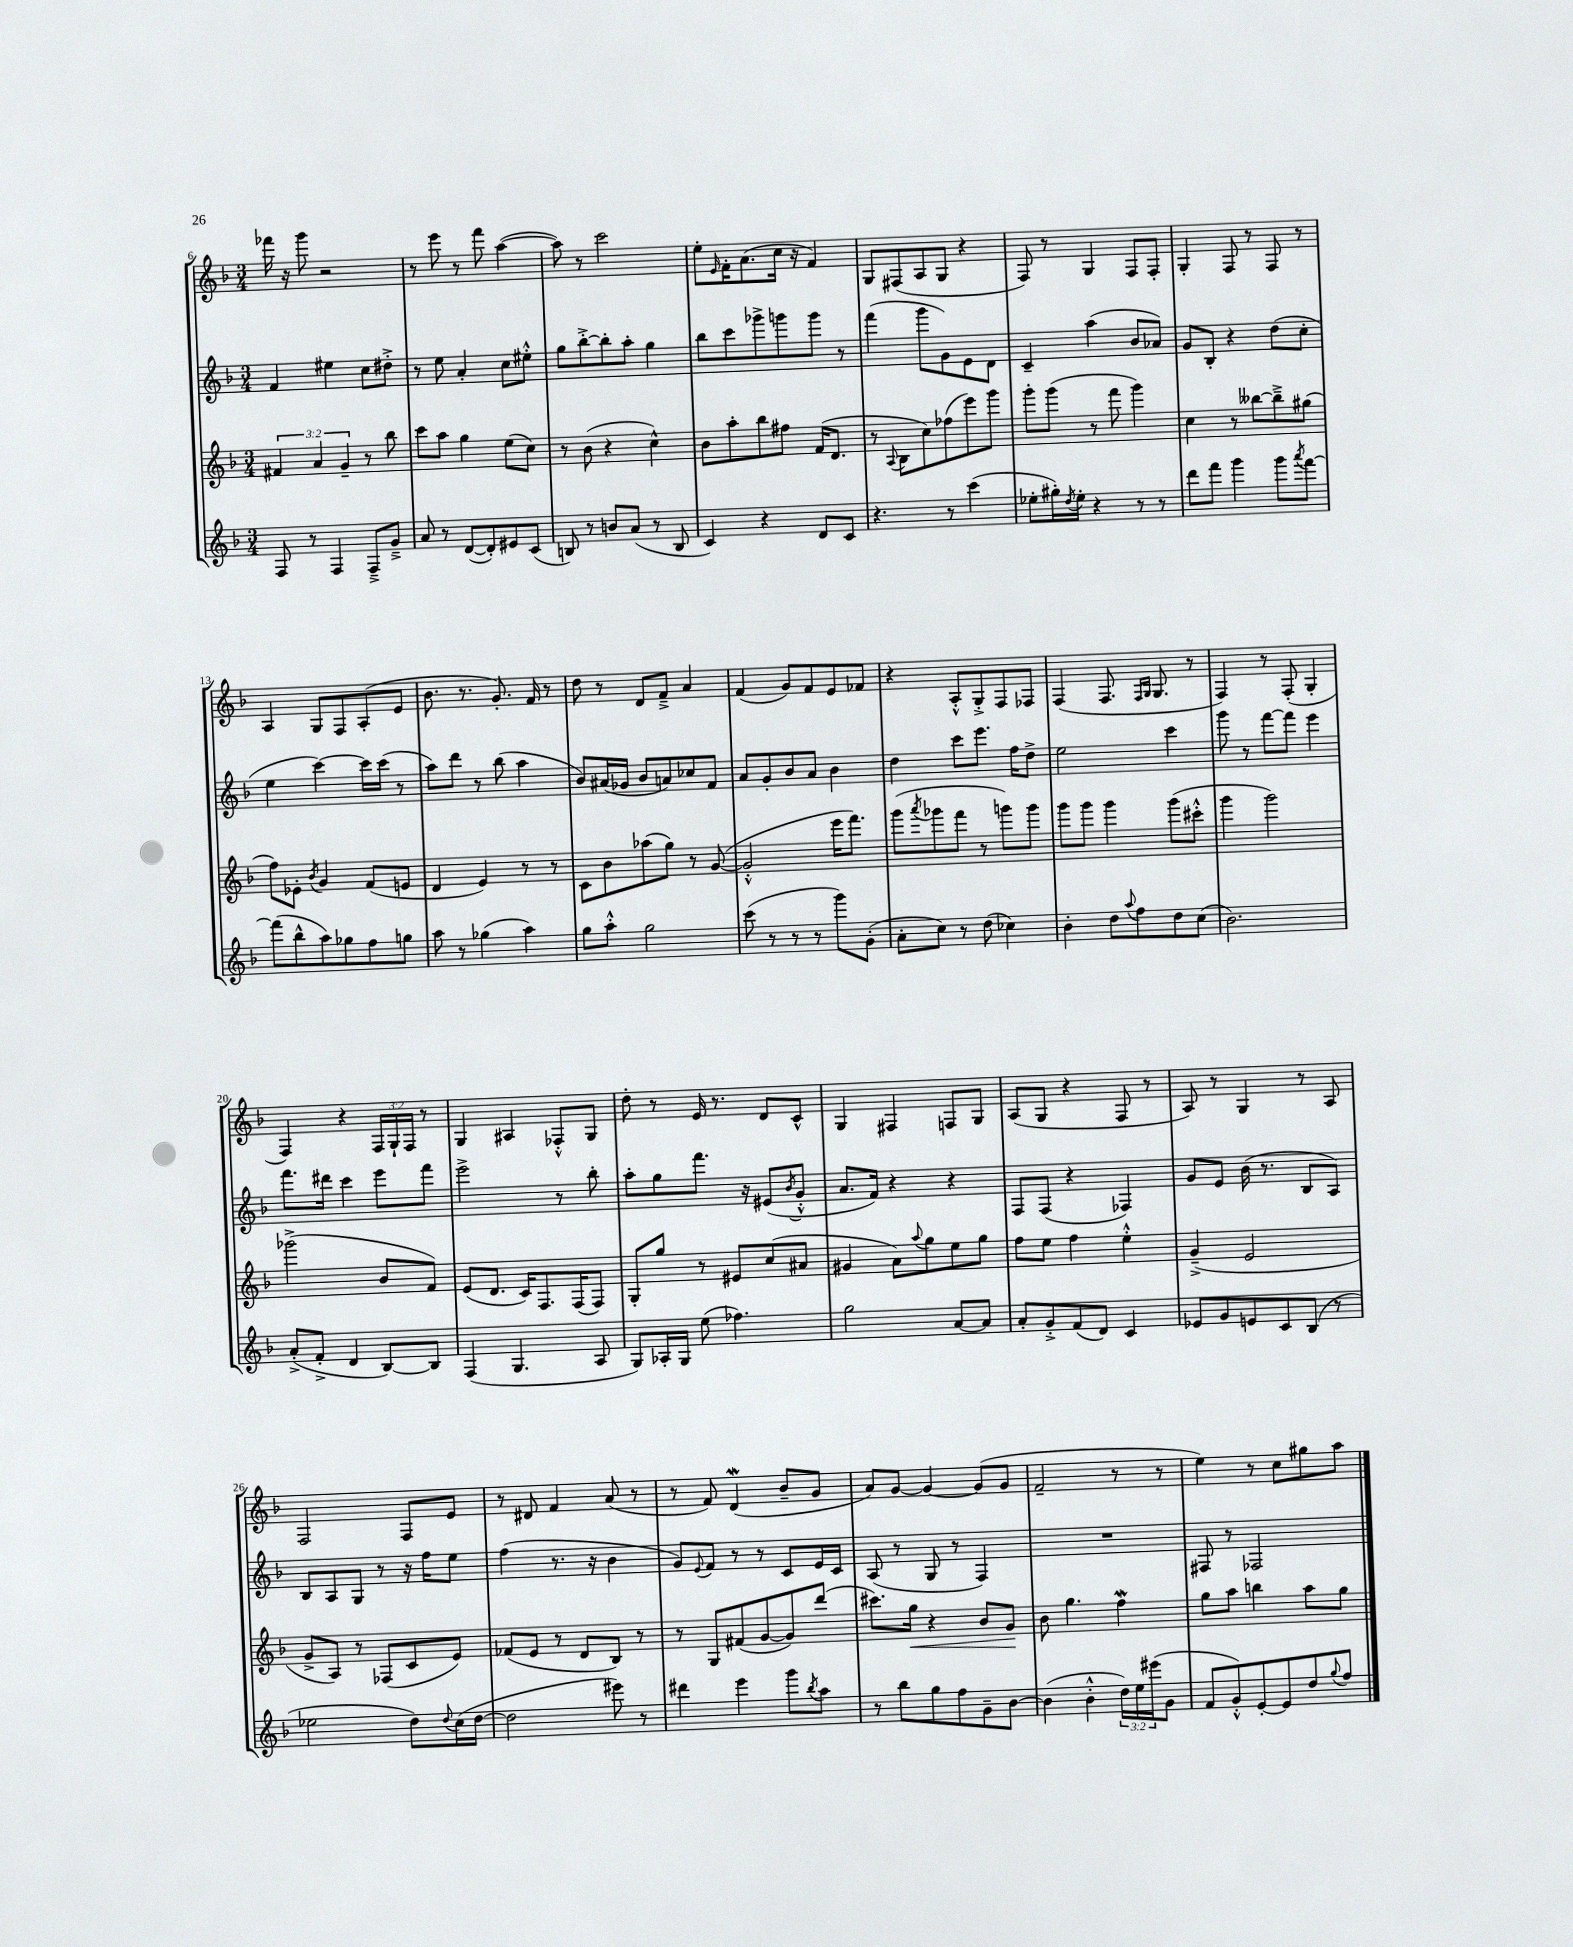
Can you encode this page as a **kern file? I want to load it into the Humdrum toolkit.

**kern	**kern	**dynam	**kern	**kern
*part4	*part3	*part3	*part2	*part1
*staff4	*staff3	*staff3	*staff2	*staff1
*clefG2	*clefG2	*	*clefG2	*clefG2
*k[b-]	*k[b-]	*	*k[b-]	*k[b-]
*M3/4	*M3/4	*	*M3/4	*M3/4
=6	=6	=6	=6	=6
8F/	6f#X/	.	4f/	16fff-X\
.	.	.	.	16r
8r	.	.	.	8ggg\
.	6a/	.	.	.
4F/	.	.	4ee#X\	2r
.	6g~/	.	.	.
8F~^/L	8r	.	8cc\L	.
8g~^/J	8bb-\	.	8dd#X'^\J	.
=7	=7	=7	=7	=7
8a/	8ccc\L	.	8r	8r
8r	8aa\J	.	8ee\	8eee\
([8d/L	4gg\	.	4a'/	8r
8d'/])	.	.	.	8fff\
8e#X/	(8ee\L	.	8cc\L	([4aa\
(8c/J	8cc\J)	.	8ee#X'^^\J	.
=8	=8	=8	=8	=8
8Bn/)	8r	.	8gg\L	8aa\])
8r	(8b-\	.	[8bb-'^\	8r
8bn/L	4r	.	8bb-'\]	2ccc\
(8a/J	.	.	8aa'\J	.
8r	4cc^^\)	.	4gg\	.
8B/	.	.	.	.
=9	=9	=9	=9	=9
4c/)	8b-\L	.	8bb-\L	8ee'\L
.	.	.	.	16qqe/
.	8aa'\	.	8ccc\	16f'\K
.	.	.	.	(8.a\
4r	8bb-\	.	8ggg-X^\	.
.	8ff#X\J	.	8gggn\	16cc\Jk
.	.	.	.	16r
8d/L	(16f/KL	.	8ggg\J	4f/)
.	8.d/J	.	.	.
8c/J	.	.	8r	.
=10	=10	=10	=10	=10
4.r	8r	.	(4fff\	8G/L
.	8qqA/	.	.	.
.	8B-\L	.	.	(8F#X/
.	8cc\)	.	8ggg\L	8A/
8r	(8ff-X\	.	8g\)	8G/J
(4ccc\	8eee\)	.	8e\	4r
.	8ggg\J	.	8d\J	.
=11	=11	=11	=11	=11
8ee-X'\L	8ggg'\L	.	4c~/	8F/)
16gg#X'\L)	(8ggg\J	.	.	8r
8qdd/	.	.	.	.
16ee-'\JJ	.	.	.	.
4r	8r	.	(4aa\	4G/
.	8fff\	.	.	.
8r	4ggg\)	.	8b-/L	8F/L
8r	.	.	8a-X/J)	8F'/J
=12	=12	=12	=12	=12
8ddd\L	4cc\	.	8g/L	4G'/
8fff\J	.	.	8B-'/J	.
4ggg\	8r	.	4r	8F/
.	[8bb--X\L	.	.	8r
8ggg\L	8bb--~^\]	.	(8dd\L	8F/
8qaaa/	.	.	.	.
[8fff\J	(8gg#X\J	.	8cc'\J	8r
!!LO:LB:g=z
=13	=13	=13	=13	=13
(8fff\L]	8ff\L)	.	4ee\	4A/
8bb-^^\	8e-X'\J	.	.	.
.	8qb-/	.	.	.
8aa\)	4g/	.	[4ccc\)	8G/L
8gg-X\	.	.	.	8F/
8ff\	(8f/L	.	16ccc\LL]	(8A'/
.	.	.	(16ccc\JJ	.
8ggn\J	8en/J	.	8r	8e/J
=14	=14	=14	=14	=14
8aa\	4d/	.	8aa\L)	8.b-\
8r	.	.	8ddd\J	.
.	.	.	.	8.r
(4gg-X\	4e/)	.	8r	.
.	.	.	(8bb-\	8.g'/)
4aa\)	8r	.	4aa\	.
.	.	.	.	16f/
.	8r	.	.	8r
=15	=15	=15	=15	=15
8gg\L	8c\L	.	8b-/L)	8dd\
8aa'^^\J	8b-\	.	(16a#X/L	8r
.	.	.	16g-X/JJ	.
2gg\	(8aa-X\	.	8b-/L	8d/L
.	8gg\J)	.	8an/)	8f~^/J
.	8r	.	8cc-X/	4a/
.	([8g/	.	8f/J	.
=16	=16	=16	=16	=16
(8ccc\	2g'^^/]	.	8a/L	(4f/
8r	.	.	8g'/	.
8r	.	.	8b-/	8g/L)
8r	.	.	8a/J	8f/
8ggg\L)	16eee\KL	.	4b-\	8e/
.	8.fff\J)	.	.	.
(8g'\J	.	.	.	8f-X/J
=17	=17	=17	=17	=17
8a'\L	(8ggg\L	.	4dd\	4r
.	8qaaa/	.	.	.
8cc\J)	8ggg-X\	.	.	.
8r	8fff\J	.	8ccc\L	8A'^^/L
(8dd\	8r	.	8.eee\J	8G'^/
4cc-X\)	8gggn\L)	.	.	8F/
.	.	.	16ff\KL	.
.	8ggg\J	.	8dd^\J	8F-X/J
=18	=18	=18	=18	=18
4b-'\	8ggg\L	.	2ee\	(4F/
.	8ggg\J	.	.	.
8dd\L	4ggg\	.	.	8.F/
8qqaa/	.	.	.	.
8ff\	.	.	.	.
.	.	.	.	16qqF/LL
.	.	.	.	16qqG/JJ
.	.	.	.	8.G/
8dd\	(8ggg\L	.	4ccc\	.
(8cc\J	8ccc#X'^^\J	.	.	8r
=19	=19	=19	=19	=19
2.b-\)	4ggg\	.	8ggg\	4F/)
.	.	.	8r	.
.	2ggg\)	.	[8fff\L	8r
.	.	.	8fff\J]	(8F'/
.	.	.	4eee\	4G'/
!!LO:LB:g=z
=20	=20	=20	=20	=20
(8a'^/L	(2ggg-X^\	.	8.fff\L	4F/)
8f'^/J	.	.	.	.
.	.	.	16ddd#X\Jk	.
4d/	.	.	4ccc\	4r
[8B-/L)	8b-/L	.	8eee\L	24F/LL
.	.	.	.	24G`/
.	.	.	.	24F/JJ
8B-/J]	8f/J)	.	8fff\J	8r
=21	=21	=21	=21	=21
(4F/	(8e/L	.	2eee^\	4G/
.	8.d/J	.	.	.
4.G/	.	.	.	4A#X/
.	16c/KL)	.	.	.
.	8.F/	.	.	.
.	.	.	8r	8F-X'^^/L
.	(16F/K	.	.	.
8A/	8F/J)	.	8bb-'\	8G/J
=22	=22	=22	=22	=22
8G/L)	8G'/L	.	8aa'\L	8dd'\
16A-X'/L	8gg/J	.	8gg\	8r
16G/JJ	.	.	.	.
(8ee\	8r	.	8.fff\J	16e/
.	.	.	.	8.r
4.ff-X\)	8e#X/L	.	.	.
.	.	.	16r	.
.	(8cc/	.	(8e#X/L	8d/L
.	.	.	8qb-/	.
.	8a#X/J	.	8g'^^/J	8c^^/J
=23	=23	=23	=23	=23
2gg\	4g#X/	.	8.a/L	4G/
.	.	.	16f/Jk)	.
.	8a\L)	.	4r	4F#X/
.	8qqaa/	.	.	.
.	8gg\	.	.	.
[8a/L	8ee\	.	4r	8Fn/L
8a/J]	8gg\J	.	.	8G/J
=24	=24	=24	=24	=24
8a'/L	8ff\L	.	8F/L	(8A/L
8g'^/	8ee\J	.	(8F/J	8G/J
(8f/	4ff\	.	4r	4r
8d/J)	.	.	.	.
4c/	4ee'^^\	.	4F-X/)	8F/
.	.	.	.	8r
=25	=25	=25	=25	=25
8e-X/L	(4g~^/	.	8g/L	8A/)
8g/	.	.	8e/J	8r
8en/	2e/	.	(16b-\	4G/
.	.	.	8.r	.
8c/	.	.	.	.
(8B-/J	.	.	8B-/L	8r
8r	.	.	8A/J)	8A/
!!LO:LB:g=z
=26	=26	=26	=26	=26
2ee-X\	8g^/L	.	8B-/L	2F/
.	8A/J)	.	8A/	.
.	8r	.	8G/J	.
.	(8F-X/L	.	8r	.
8dd\L)	8c/	.	16r	8F/L
.	.	.	16ff\KL	.
8qqdd/	.	.	.	.
(16cc\L	8e/J)	.	8ee\J	8e/J
[16dd\JJ	.	.	.	.
=27	=27	=27	=27	=27
2dd\]	(8f-X/L	.	(4ff\	8r
.	8e/J	.	.	8d#X/
.	8r	.	8.r	4f/
.	8d/L	.	.	.
.	.	.	16r	.
8eee#X\)	8B-/J)	.	4b-\	(8a/
8r	8r	.	.	8r
=28	=28	=28	=28	=28
4ddd#X\	8r	.	8g/L)	8r
.	.	.	8qqe/	.
.	8G/L	.	8f/J	8f/)
4eee\	(8f#X/	.	8r	(4dW/
.	[8g/	.	8r	.
8ggg\L	8g/])	.	8c/L	8b-~/L
8qbb-/	.	.	.	.
8aa\J	(8ddd/J	.	16e/L	8g/J
.	.	.	16c/JJ	.
=29	=29	=29	=29	=29
8r	8.ccc#X\L)	.	(8A/	8a/L)
8bb-\L	.	.	8r	[8g/J
!	!	!LO:HP:b	!	!
.	16gg\Jk	<	.	.
8gg\	4r	.	8G/	4g/_
8ff\	.	.	8r	.
8g~\	8b-/L	.	4F/)	(8g/L]
[8b-\J	8g/J	.	.	8g/J
.	.	[	.	.
=30	=30	=30	=30	=30
(4b-\]	8b-\	.	2.r	2f~/
.	4.gg\	.	.	.
4b-'^^\	.	.	.	.
24dd\LL)	4ffw\	.	.	8r
24ee\	.	.	.	.
(24eee#X\J	.	.	.	.
8g\J	.	.	.	8r
=31	=31	=31	=31	=31
8f/L	8gg\L	.	8F#X/	4ee\)
8g'^^/)	8aa\J	.	8r	.
[8e'/	4bbn\	.	2F-X/	8r
8e/]	.	.	.	8cc\L
8dd/	8aa\L	.	.	8gg#X\
8qqgg/	.	.	.	.
8ff/J	8gg\J	.	.	8aa\J
==	==	==	==	==
*-	*-	*-	*-	*-
